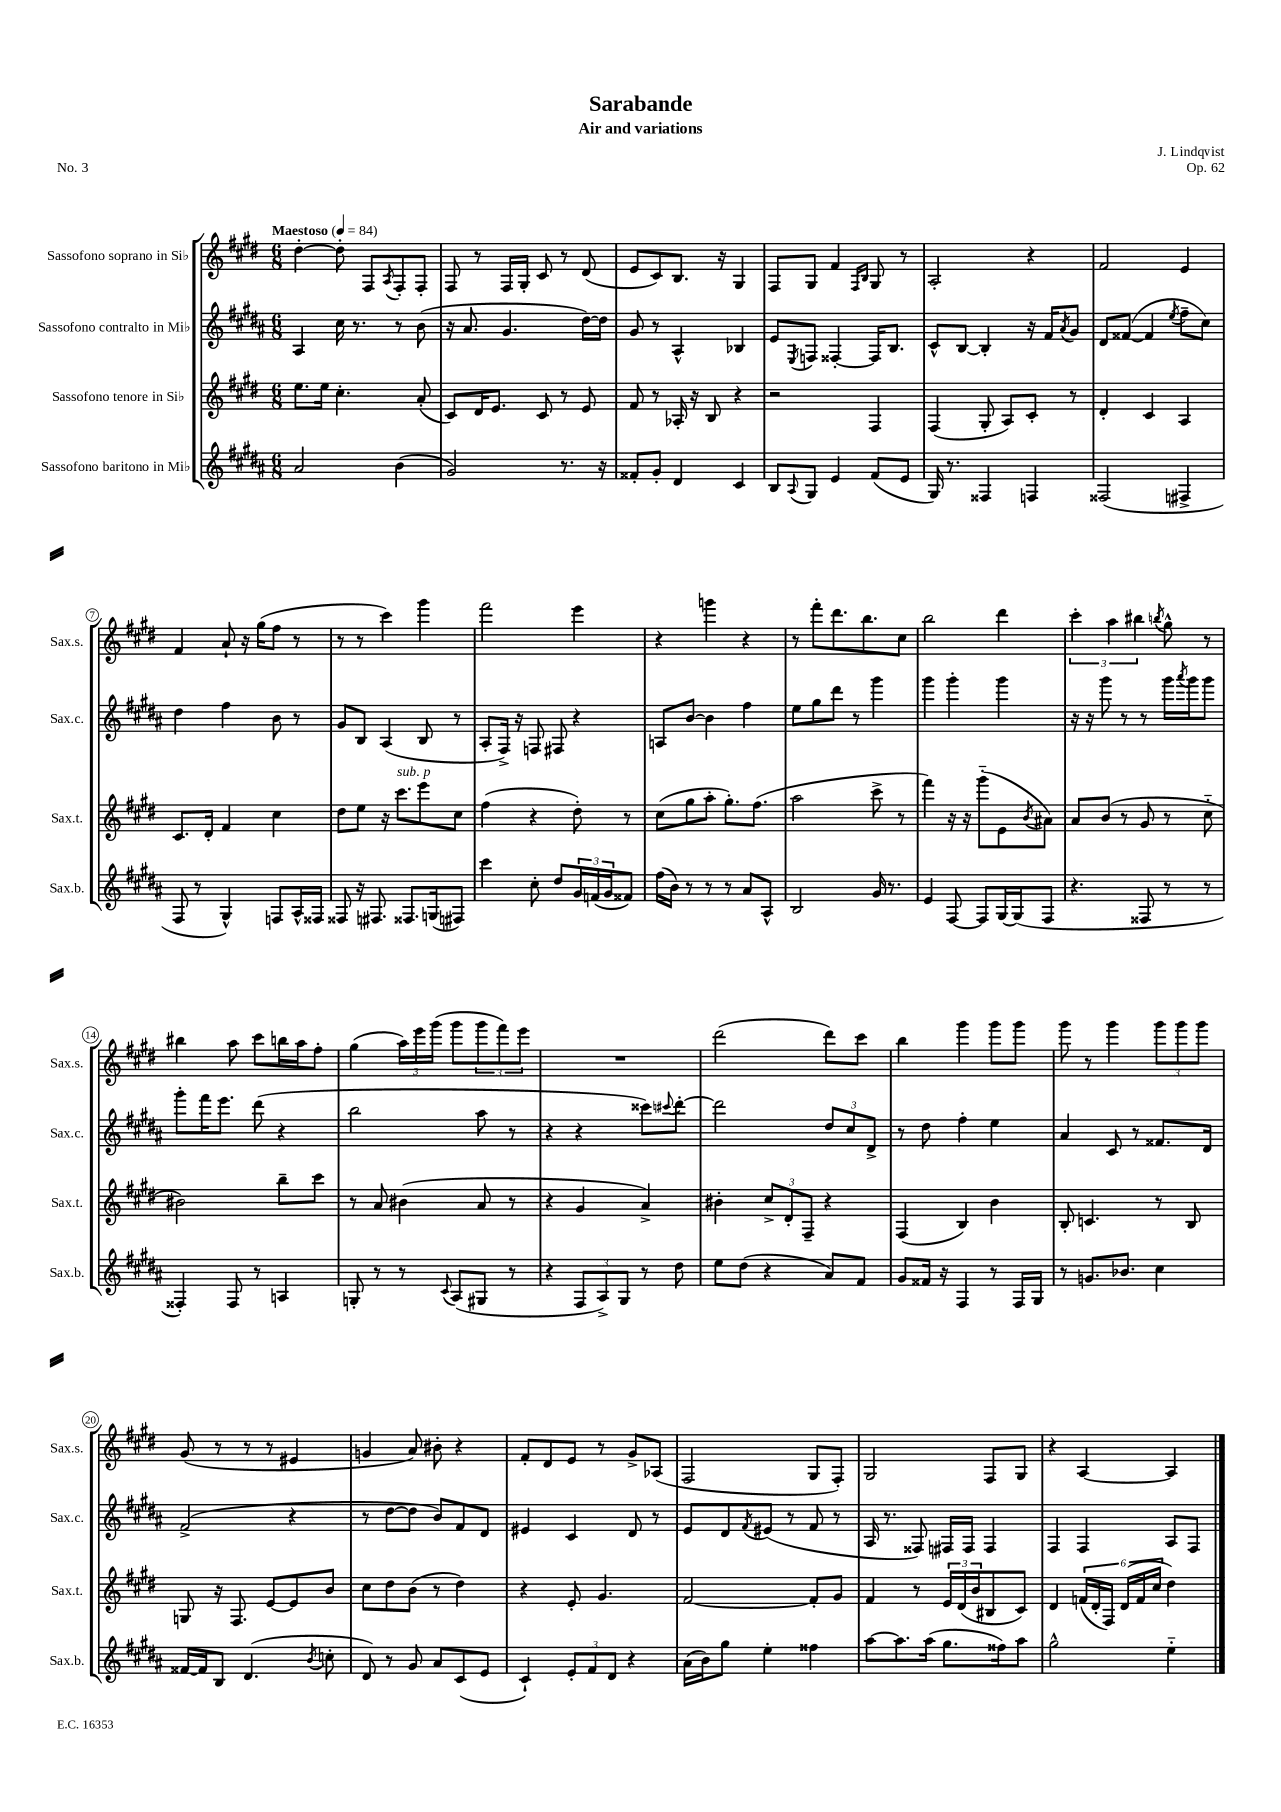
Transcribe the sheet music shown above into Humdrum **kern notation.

**kern	**kern	**kern	**kern
*staff4	*staff3	*staff2	*staff1
*clefG2	*clefG2	*clefG2	*clefG2
*k[f#c#g#d#a#]	*k[f#c#g#d#]	*k[f#c#g#d#a#]	*k[f#c#g#d#]
*M6/8	*M6/8	*M6/8	*M6/8
*MM84	*MM84	*MM84	*MM84
2a#	8.ee	4A#	[4dd#'
.	16ee	.	.
.	4.cc#'	16cc#	8dd#']
.	.	8.r	.
.	.	.	8F#
.	.	.	8qA
(4b	.	8r	8F#'
.	(8a'	(8b	8F#'
=	=	=	=
2g#)	8c#)	16r	8F#
.	.	8.a#	.
.	16d#	.	8r
.	8.e	.	.
.	.	4.g#	16F#
.	.	.	16G#'
.	8c#	.	8c#
8.r	8r	.	8r
.	8e	[16dd#)	(8d#
16r	.	16dd#]	.
=	=	=	=
8f##'	8f#	8g#	8e
8g#'	8r	8r	8c#)
4d#	16A-'	4A#^^	8.B
.	16r	.	.
.	8B	.	.
.	.	.	16r
4c#	4r	4B-	4G#
=	=	=	=
8B	2r	8e	8F#
8qqA#	.	8qE	.
8G#	.	8F	8G#
4e	.	[4F##'	4f#
.	.	.	16qqF#
.	.	.	16qqB
(8f#	4F#	16F##]	8G#
.	.	8.B	.
8e	.	.	8r
=	=	=	=
16G#)	(4F#	8c#^^	2A'
8.r	.	.	.
.	.	[8B	.
4F##	8G#'	4B']	.
.	8A)	.	.
4F	8c#'	16r	4r
.	.	16f#	.
.	.	8qa#	.
.	8r	8g#	.
=	=	=	=
(2F##	4d#'	8d#	2f#
.	.	([8f##	.
.	4c#	4f##]	.
.	.	8qee	.
4F#^	4A	8ff#~	4e
.	.	8cc#)	.
=	=	=	=
8F#	8.c#	4dd#	4f#
8r	.	.	.
.	16d#'	.	.
4G#^^)	4f#	4ff#	8a`
.	.	.	16r
.	.	.	(16gg#
8F	4cc#	8b	8ff#
16A#^^	.	8r	8r
16F##	.	.	.
=	=	=	=
8F##	8dd#	8g#	8r
16r	8ee	8B	8r
8.F#	.	.	.
.	16r	(4A#	4ccc#)
.	8.ccc#	.	.
8.F##	.	.	.
.	8eee	8B	4ggg#
(16G	.	.	.
8F#)	8cc#	8r	.
=	=	=	=
4ccc#	(4ff#	8A#'	2fff#
.	.	16F#^)	.
.	.	16r	.
8cc#'	4r	8F	.
8dd#	.	8F#	.
24g#	8dd#')	4r	4eee
(24f	.	.	.
24g#	.	.	.
8f##)	8r	.	.
=	=	=	=
(16ff#	(8cc#	8A	4r
16b)	.	.	.
8r	8gg#	[8b	.
8r	8aa'	4b]	4ggg
8r	8.gg#')	.	.
8a#	.	4ff#	4r
.	(8.ff#	.	.
8A#^^	.	.	.
=	=	=	=
2B	2aa	8ee	8r
.	.	8gg#	8fff#'
.	.	8ddd#	8.ddd#
.	.	8r	.
.	.	.	8.bb
16g#	8ccc#^	4ggg#	.
8.r	.	.	.
.	8r	.	8cc#
=	=	=	=
4e	4fff#)	4ggg#	2bb
[8F#	16r	4ggg#'	.
.	16r	.	.
8F#]	(8ggg#'~	.	.
[16G#	8e	4ggg#	4ddd#
(16G#]	.	.	.
.	8qb	.	.
8F#	8a#)	.	.
=	=	=	=
4.r	8a	16r	6ccc#'
.	.	16r	.
.	(8b	8ggg#	.
.	.	.	6aa
.	8r	8r	.
.	.	.	6bb#
8F##	8g#	8r	.
.	.	.	8qbb
8r	8r	16ggg#	8gg#^^
.	.	8qaaa#	.
.	.	16ggg#	.
8r	8cc#'~	8ggg#	8r
=	=	=	=
4F##')	2b#)	8ggg#'	4bb#
.	.	16fff#	.
.	.	8.eee	.
8F##	.	.	8aa
8r	.	(8ddd#	8ccc#
4A	8bb~	4r	16bb
.	.	.	16aa
.	8ccc#	.	8ff#'
=	=	=	=
8G'	8r	2bb	(4gg#
8r	8a	.	.
8r	(4b#	.	24aa)
.	.	.	24eee
.	.	.	(24ggg#
8qqc#	.	.	.
(8A#	.	.	8ggg#
8G#	8a	8aa#	12ggg#
.	.	.	12fff#)
8r	8r	8r	.
.	.	.	12eee
=	=	=	=
4r	4r	4r	2.r
12F#	4g#	4r	.
12A#^)	.	.	.
12G#	.	.	.
8r	4a^)	8ccc##)	.
.	.	8qqccc#	.
8dd#	.	[8ddd#'	.
=	=	=	=
8ee	4b#'	2ddd#]	(2ddd#
(8dd#	.	.	.
4r	12cc#^	.	.
.	12d#'	.	.
.	12F#~	.	.
8a#)	4r	12dd#	8ddd#)
.	.	12cc#	.
8f#	.	.	8ccc#
.	.	12d#^	.
=	=	=	=
8g#	(4F#	8r	4bb
16f##	.	8dd#	.
16r	.	.	.
4F#	4B)	4ff#'	4ggg#
8r	4b	4ee	8ggg#
16F#	.	.	8ggg#
16G#	.	.	.
=	=	=	=
8r	8B'	4a#	8ggg#
8.g	4.c	.	8r
.	.	8c#	4ggg#
8.b-	.	.	.
.	.	8r	.
4cc#	8r	8.f##	12ggg#
.	.	.	12ggg#
.	8B	.	.
.	.	.	12ggg#
.	.	16d#	.
=	=	=	=
[16f##	8G	(2f#^	(8g#
16f##]	.	.	.
8B	16r	.	8r
.	8.F#	.	.
(4.d#	.	.	8r
.	[8e	.	8r
.	8e]	4r	4e#
8qb	.	.	.
8cc'	8b	.	.
=	=	=	=
8d#)	8cc#	8r	4g
8r	8dd#	[8dd#	.
8g#	(8b	8dd#]	8a)
8a#	8r	8b)	8b#'
(8c#	4dd#)	8f#	4r
8e	.	8d#	.
=	=	=	=
4c#`)	4r	4e#	8f#'
.	.	.	8d#
12e'	8e'	4c#	8e
12f#	.	.	.
.	4.g#	.	8r
12d#	.	.	.
4r	.	8d#	8g#^
.	.	8r	(8A-
=	=	=	=
(16a#	[2f#	8e	2F#
16b)	.	.	.
8gg#	.	8d#	.
.	.	8qf#	.
4ee'	.	(8e#	.
.	.	8r	.
4ff##	8f#']	8f#	8G#
.	8g#	8r	8F#')
=	=	=	=
[8aa#	4f#	16A#	2G#
.	.	8.r	.
8.aa#]	.	.	.
.	8r	8F##)	.
(16aa#	.	.	.
8.gg#	24e	16F#	.
.	(24d#	.	.
.	.	16F#	.
.	24b	.	.
.	8B#	4F#	8F#
16ff##)	.	.	.
8aa#	8c#)	.	8G#
=	=	=	=
2gg#^^	4d#	4F#	4r
.	(24f	4F#	[4A
.	24d#'	.	.
.	24F#)	.	.
.	(24d#	.	.
.	24f	.	.
.	24cc#	.	.
4ee'~	4dd#)	8A#	4A]
.	.	8F#	.
==	==	==	==
*-	*-	*-	*-
